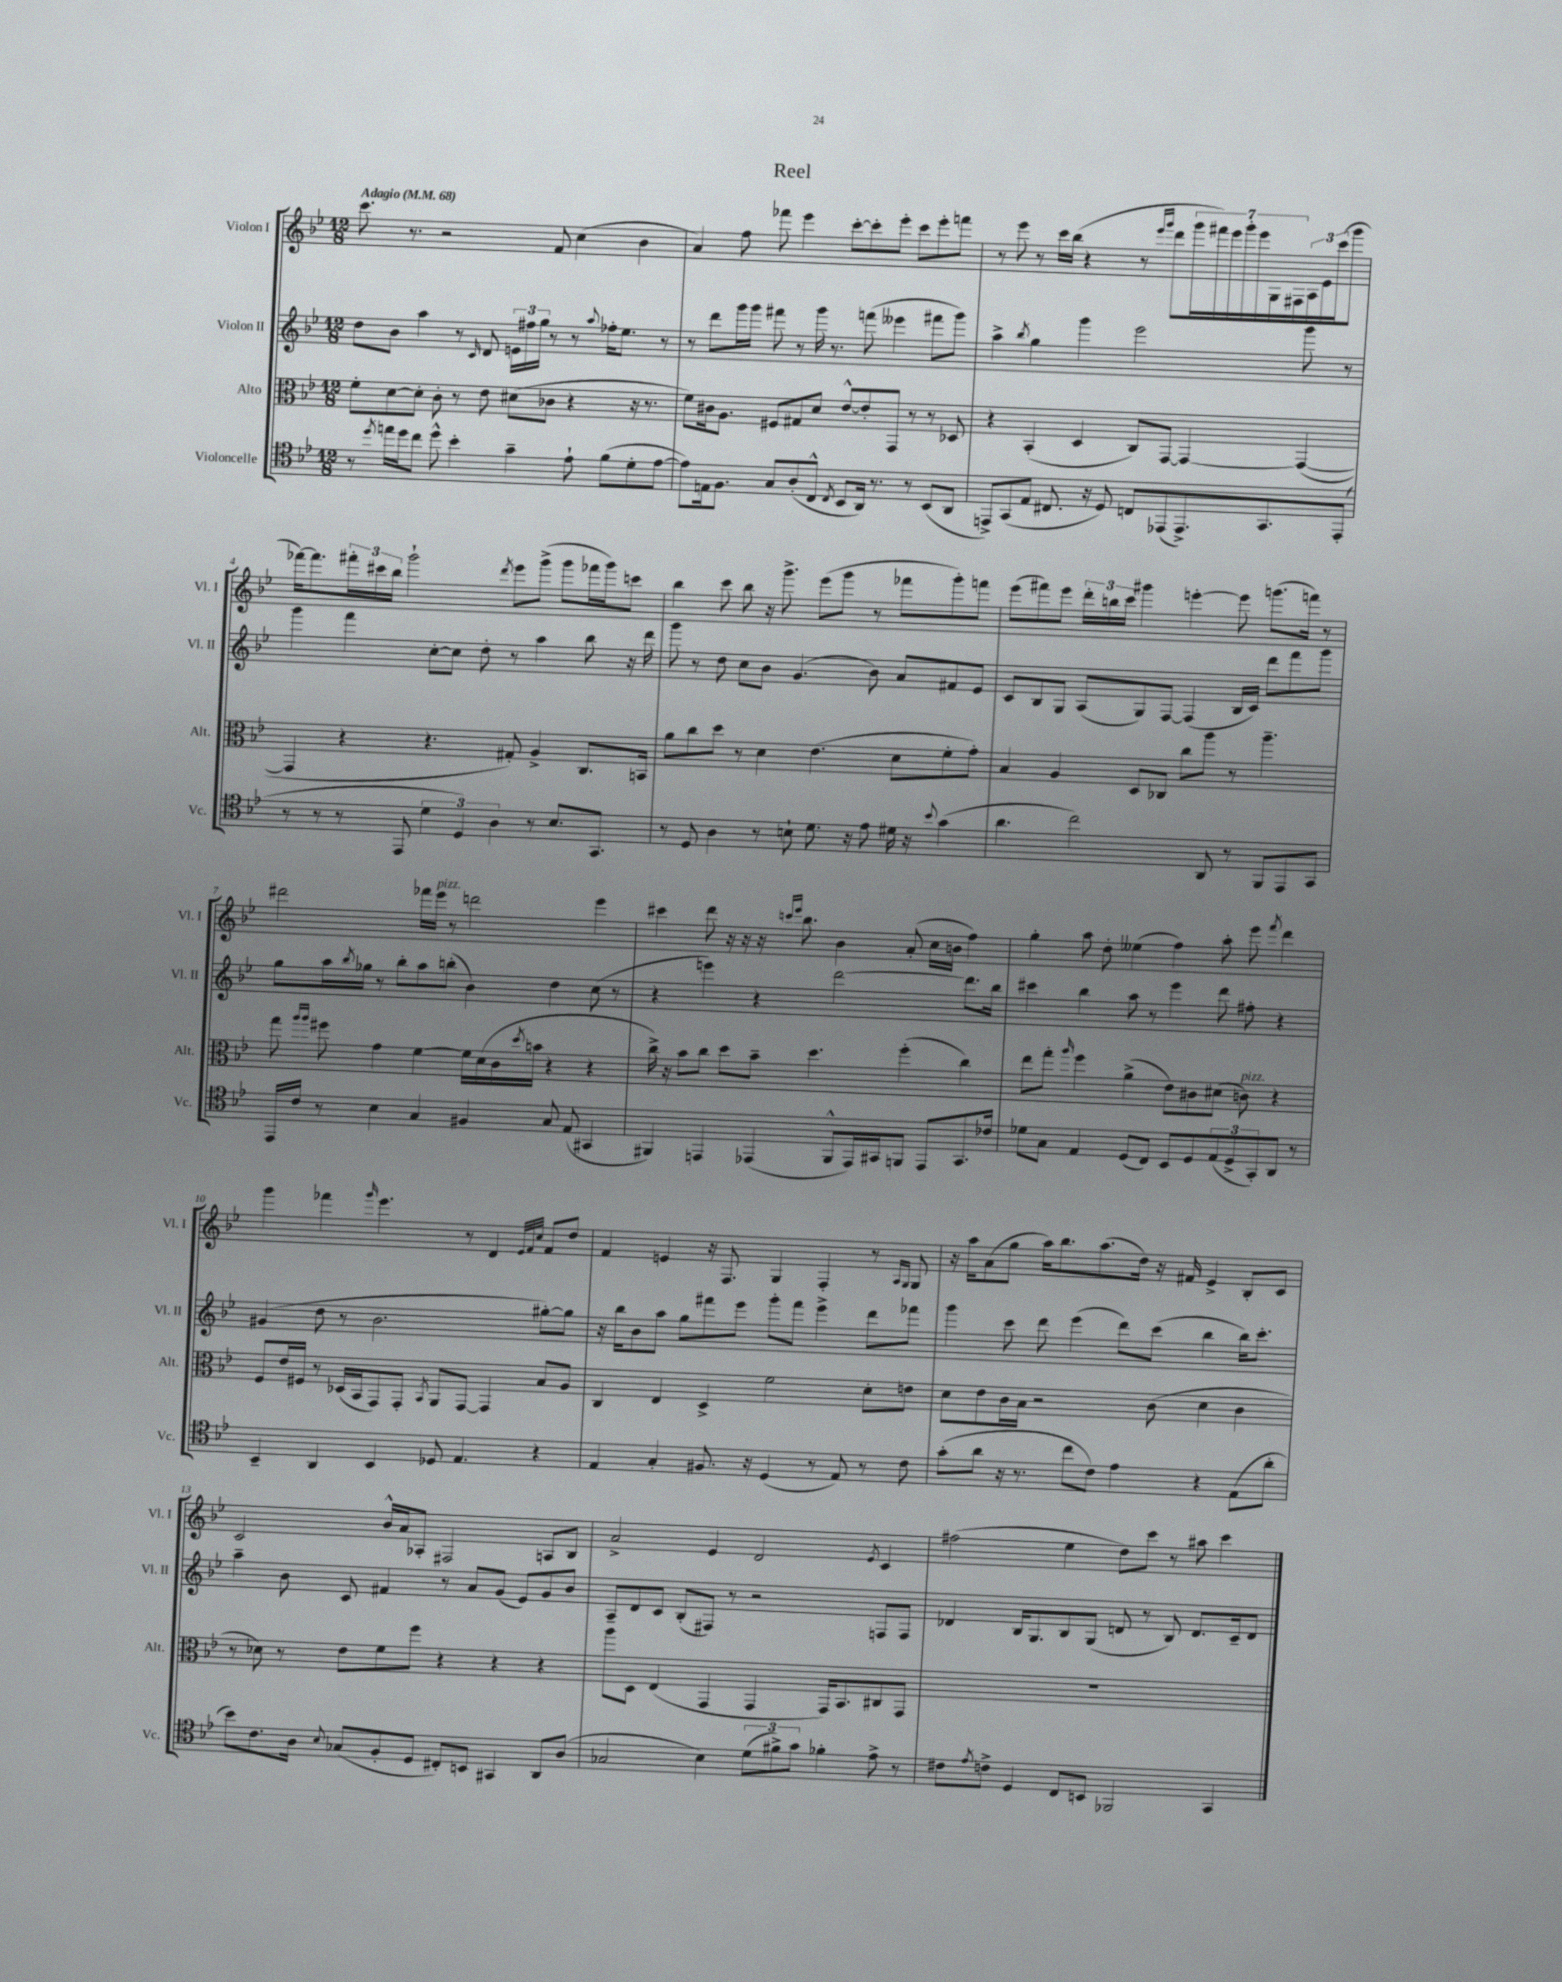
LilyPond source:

\header { title = "Reel" }
<<
\new StaffGroup <<
\new Staff = "s0" \with { instrumentName = "Violon I" shortInstrumentName = "Vl. I" } {
    \clef treble \key bes \major \numericTimeSignature \time 12/8 \tempo "Adagio" 4 = 68
    c'''8. r8. r2 f'8 c''4( bes'4 |
    a'4) f''8 fes'''8 ees'''4 c'''8~-. c'''8-. ees'''8-. c'''8 ees'''8-. f'''8 |
    r8 ees'''8 r8 c'''16 bes''16( r4 r8 \grace { ees'''16 g'''16 } d'''8 \tuplet 7/4 { g'''16 fis'''16) ees'''16 g'''16-. ees'''16 g16 fis16 } \tuplet 3/2 { a16 ees'16 c'''16( } g'''8 |
    fes'''16~) fes'''8. \tuplet 3/2 { fis'''16-. cis'''16 bes''16 } g'''2-! \acciaccatura { d'''8 } ees'''8 g'''8->( g'''8 fes'''16 g'''16) c'''8 |
    bes''4 c'''8 bes''8 r16 g'''8.-> ees'''8( g'''8 r8 fes'''8 g'''8-.) f'''8 |
    ees'''8( fis'''8) ees'''8 \tuplet 3/2 { d'''16-. b''16 c'''16 } gis'''4 e'''4~-. e'''8 g'''8.( f'''16) r8 |
    dis'''2 fes'''16 ees'''16^\markup { \italic "pizz." } r8 d'''2 ees'''4 |
    cis'''4 d'''8 r16 r16 r16 \grace { c'''16 ees'''16 } bes''8. bes'4 a'8-.( c''16 b'16 f''4) |
    g''4-. a''8 d''8-. eeses''4( f''4) a''8-. ees'''8 \acciaccatura { f'''8 } d'''4 |
    g'''4 fes'''4 \grace { g'''16 } ees'''4. r8 d'4 \grace { ees'32 f'32 c''32 } f'8 d''8 |
    f'4 e'4 r16 f8. g4 f4-. r8 \grace { a16 g16 } g8 |
    r16 a''16 a'8( g''8 a''16) bes''8. a''8.( d''16) r16 fis'16 ees'4-> bes8-. c'8 |
    c'2 bes'16-^ a'16 aes8-. fis2 a8 bes8 |
    a'2-> ees'4 d'2 \acciaccatura { ees'8 } c'4 |
    fis''2( ees''4 d''8) c'''8 r8 ais''8 c'''4 \bar "|." |
}
\new Staff = "s1" \with { instrumentName = "Violon II" shortInstrumentName = "Vl. II" } {
    \clef treble \key bes \major \numericTimeSignature \time 12/8
    d''8 bes'8 a''4 r8 \grace { c'16 } d'8 \tuplet 3/2 { e'16 fis''16 g''16 } r8 r8 \appoggiatura { a''8 } fes''16-. ees''8. r8 |
    r8 d'''8 g'''16 g'''16 fis'''8 r8 g'''16 r8. f'''8( eeses'''4 fis'''8 g'''8) |
    a''4-> \acciaccatura { bes''8 } g''4 g'''4 ees'''2 g'''8 r8 |
    g'''4 f'''4 c''8~-. c''8 d''8-. r8 a''4 bes''8 r16 d'''16 |
    g'''8 r8 d''8 c''8 bes'8 g'4.( bes'8) a'8 fis'8 ees'8 |
    c'8 bes8 g8 a8( g8) f8~ f4( bes16 c'16) d'''8 f'''8 g'''8 |
    g''8 a''16 \acciaccatura { bes''8 } ges''16 r8 bes''8-. a''8 b''8-.( bes'4) d''4 c''8( r8 |
    r4 e'''4) r4 d'''2~ d'''8. bes''16 |
    cis'''4 bes''4 a''8 r8 ees'''4 d'''8 fis''8-. r4 |
    gis'4( d''8 r8 bes'2. gis''8~-.) gis''8 |
    r16 bes''16 bes'8 a''8 g''8 fis'''8 ees'''8 g'''8-. fis'''8 ees'''4-> d'''8 fes'''8 |
    g'''4 c'''8 d'''8 ees'''4( d'''8) c'''8( bes''4 bes''16) c'''8.-. |
    a''4-- bes'8 c'8 fis'4 r8 a'8 g'8( ees'8) g'8 bes'8 |
    a8-- d'8 c'8 bes8-.( fis8) r8 r2 f8 f8 |
    des'4 bes16 g8. bes8 g8( d'8 r8 bes8) d'8. c'16-- d'8 \bar "|." |
}
\new Staff = "s2" \with { instrumentName = "Alto" shortInstrumentName = "Alt." } {
    \clef alto \key bes \major \numericTimeSignature \time 12/8
    f'8-. d'8~ d'8-. c'8-. r8 ees'8 dis'8( ces'8 r4 r16 r8. |
    f'8) cis'16 a8. fis8 gis8 d'8 ees'8~-^ ees'8-. g,8 r8 r8 des8 |
    r4 bes,4-.( d4 c8) g,8~ g,4~ g,4~( |
    g,4 r4 r4. gis8-.) a4-> c8. b,16 |
    a'8 c''8 d''8 r8 d'4 ees'4.( d'8 f'8-. g'8-.) |
    bes4 a4 d8 ces8 c''8 a''8 r8 a''4.-- |
    g''8 \grace { a''16 a''16 } fis''8 g'4 f'4~ f'16 d'16( c'16 \acciaccatura { d''8 } b'16 r4 r4 |
    c''16->) r16 bes'8 c''8 d''8 bes'8-- d''4. f''4-.( c''4) |
    ees''8 g''8-. \grace { a''16 } f''4 a'4->( ees'8) cis'8 dis'8( c'8^\markup { \italic "pizz." }) r4 |
    f8 ees'16 fis16 r8 des16( bes,16 g,8) g,8-. \acciaccatura { bes,8 } a,8 g,8~ g,4 bes8 a8 |
    c4 ees4 d4-> f'2 d'8-. e'8 |
    d'8 ees'8 c'16 bes16 r2 c'8( d'4 c'4 |
    r8 des'8) r8 ees'8 f'8 f''8 r4 r4 r4 |
    a''8 d8 ees4( g,4 g,4 g,16) bes,8. cis8 g,8 |
    R1. \bar "|." |
}
\new Staff = "s3" \with { instrumentName = "Violoncelle" shortInstrumentName = "Vc." } {
    \clef tenor \key bes \major \numericTimeSignature \time 12/8
    r8 \acciaccatura { d''8 } e''16 d''16 c''8 d''8-^ bes'4-. g'4-- ees'8-! f'8( d'8-. ees'8~ |
    ees'8) e16 f8. g8 a8-.( c8-^ \acciaccatura { c8 } bes,8 a,16) r8. r8 bes,8( a,8 |
    e,8->) g,8( ees8 cis8. r16 d8) c8 ees,8( ees,8.->) g,8. ees,8-.( |
    r8 r8 r8 ees,8 \tuplet 3/2 { d'4 d4) a4 } r8 bes8. g,8. |
    r8 d8 a4 r8 b8-! d'8. r16 ees'8 dis'16 r16 \appoggiatura { bes'8 } g'4( |
    a'4. c''2) a,8 r8 f,8 ees,8 g,8 |
    ees,16 c'16 r8 bes4 g4 fis4 g8 ees8( gis,4 |
    fis,4) e,4 ees,4( fis,8-^ ees,16) gis,16 f,8 ees,8 gis,8. ces'16 |
    des'8 g8 ees4 d8( c8) bes,8 d8 \tuplet 3/2 { ees8( d8-> g,8-.) } a,8 r8 |
    bes,4-- a,4 bes,4 des8 ees4. r4 |
    ees4 g4-. fis8. r16 d4( r8 ees8) r8 c'8 |
    g'8-.( a'8 r16 r8. c''8 c'8) ees'4 r4 ees8( a'8-. |
    bes'8) c'8. a16 \appoggiatura { bes8 } ges8( f8-. d8 cis8-.) b,8 gis,4 a,8 a8( |
    ges2 bes4) \tuplet 3/2 { d'8( fis'8->) g'8 } fes'4-. ees'8-> r8 |
    cis'8 \acciaccatura { ees'8 } c'8-> d4 c8 b,8 fes,2 g,4 \bar "|." |
}
>>
>>
